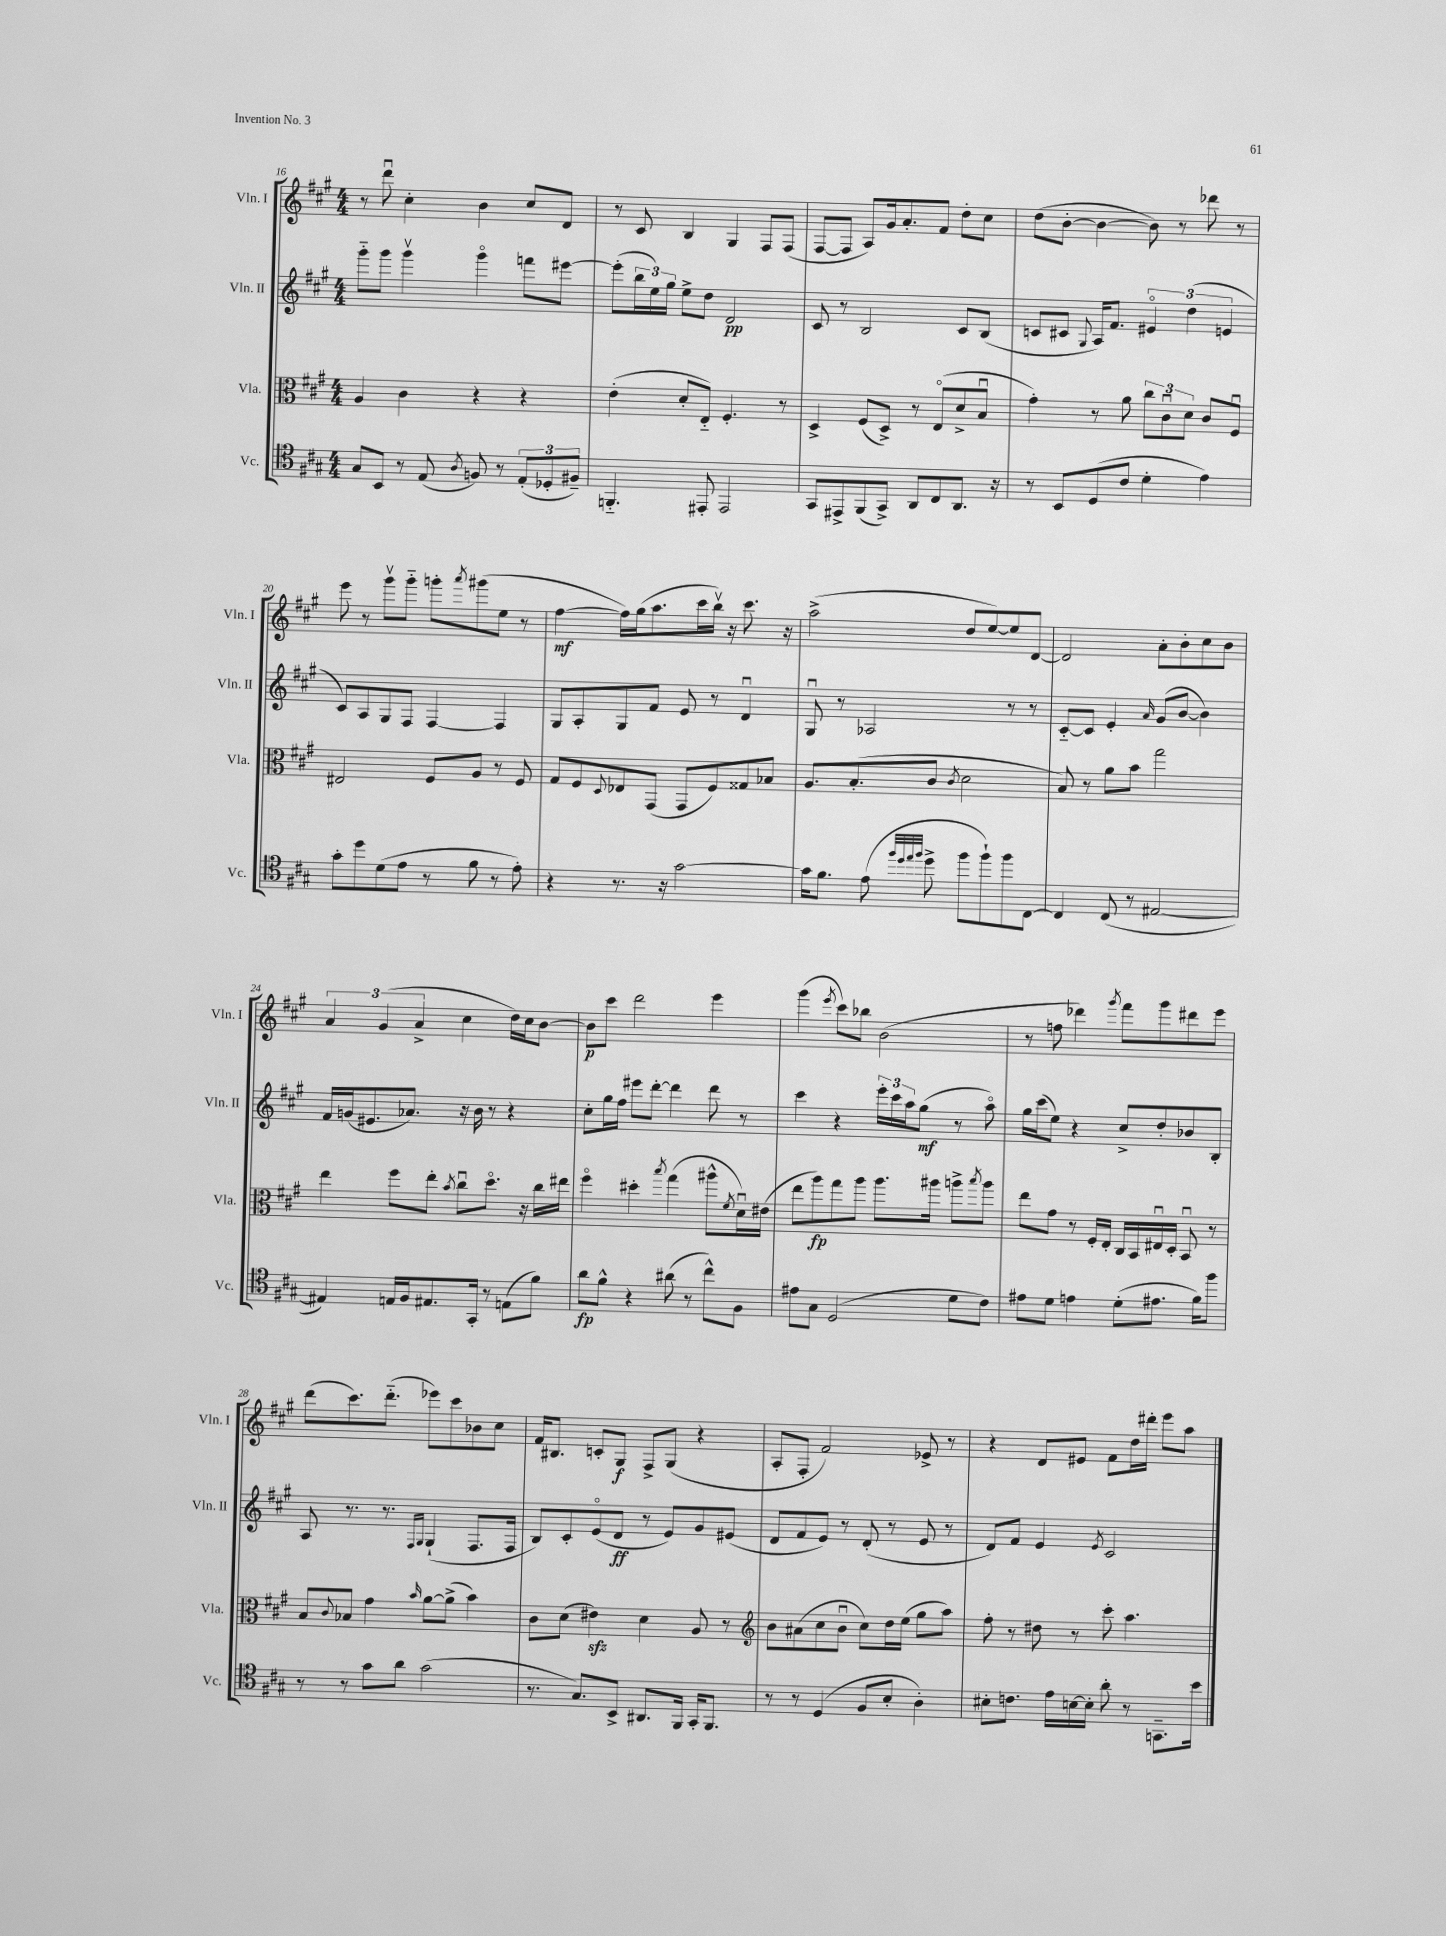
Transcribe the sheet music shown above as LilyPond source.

<<
\new StaffGroup <<
\new Staff = "s0" \with { instrumentName = "Vln. I" shortInstrumentName = "Vln. I" } {
    \clef treble \key a \major \numericTimeSignature \time 4/4
    r8 d'''8\downbow cis''4-. b'4 cis''8 d'8 |
    r8 cis'8 b4 gis4 fis8 fis8( |
    fis8~ fis8 a8) gis'16 a'8.-. fis'8 d''8-. cis''8 |
    d''8( b'8~-. b'4~ b'8) r8 des'''8 r8 |
    e'''8 r8 gis'''8\upbow gis'''8-_ g'''8-. \acciaccatura { a'''8 } gis'''8( e''8 r8 |
    fis''4~\mf fis''16) gis''16( a''8. cis'''16 b''16\upbow) r16 cis'''8. r16 |
    a''2->( d''8 e''8~) e''8 d'8~ |
    d'2 a'8-. b'8-. cis''8 b'8 |
    \tuplet 3/2 { a'4 gis'4( a'4-> } cis''4 d''16) cis''16 b'8~ |
    b'8\p cis'''8 d'''2 e'''4 |
    gis'''4( \acciaccatura { e'''8 } cis'''8) bes''8 b'2( |
    r8 f''8 des'''4) \acciaccatura { gis'''8 } fis'''8 gis'''8 dis'''8 e'''8 |
    d'''8( cis'''8.) d'''8.-_( ees'''8) cis'''8 bes'8 cis''8 |
    fis'16 bis8. c'8-. gis8\f fis8-> gis8( r4 |
    a8-. fis8-. fis'2) ees'8-> r8 |
    r4 d'8 eis'8 fis'8 d''16 dis'''16-. e'''8 a''8 \bar "|." |
}
\new Staff = "s1" \with { instrumentName = "Vln. II" shortInstrumentName = "Vln. II" } {
    \clef treble \key a \major \numericTimeSignature \time 4/4
    gis'''8-_ gis'''8 gis'''4\upbow gis'''4\flageolet f'''8 eis'''8~ |
    eis'''8-.( \tuplet 3/2 { b''16 e''16) gis''16 } e''8-> d''8 d'2\pp |
    cis'8 r8 b2 cis'8 b8( |
    c'8 cis'8 \appoggiatura { gis8 } a16) fis'8. \tuplet 3/2 { eis'4\flageolet d''4( e'4 } |
    cis'8) a8 gis8 fis8 fis4~ fis4 |
    gis8 a8-. gis8 fis'8 e'8 r8 d'4\downbow |
    gis8\downbow r8 aes2 r8 r8 |
    cis'8~-_ cis'8 e'4-. \grace { a'16 } gis'8( b'8~ b'4) |
    fis'16 g'16( eis'8. aes'8.) r16 b'16 r8 r4 |
    cis''8-. gis''16 fis''16 eis'''8 d'''8~-. d'''4 d'''8 r8 |
    cis'''4 r4 \tuplet 3/2 { e'''16-. cis'''16 a''16 } gis''8\mf( r8 a''8\flageolet) |
    gis''16 cis'''16( e''8) r4 cis''8-> d''8-. bes'8 b8-. |
    a8 r8. r8. \grace { fis16 gis16 } gis4-!( fis8. fis16 |
    b8) cis'8-. e'8\flageolet( d'8\ff r8 e'8) gis'8 eis'8( |
    d'8 fis'8 e'8) r8 d'8-.( r8 e'8 r8 |
    d'8) fis'8 e'4 \acciaccatura { e'8 } cis'2 \bar "|." |
}
\new Staff = "s2" \with { instrumentName = "Vla." shortInstrumentName = "Vla." } {
    \clef alto \key a \major \numericTimeSignature \time 4/4
    a4 cis'4 r4 r4 |
    e'4-.( d'8-. e8-_) fis4.-. r8 |
    d4-> fis8( d8->) r8 e8\flageolet( d'8-> b8\downbow |
    gis'4-.) r8 a'8 \tuplet 3/2 { cis''8 cis'8\downbow d'8 } cis'8 fis8\downbow |
    eis2 fis8 a8 r8 fis8 |
    gis8 fis8 \appoggiatura { d8 } ees8 gis,8( gis,8 fis8) gisis8 bes8 |
    a8. b8.-.( cis'8 \acciaccatura { cis'8 } d'2 |
    b8) r8 a'8 b'8 gis''2 |
    e''4 fis''8 e''8-. \acciaccatura { b'8 } cis''8\downbow d''8.\flageolet r16 cis''16 eis''16 |
    fis''4\flageolet dis''4-. \acciaccatura { b''8 } gis''4( ais''8-^ \acciaccatura { fis'8 } d'16\downbow) eis'16( |
    e''8 a''8\fp) gis''8 a''8 a''8. ais''16 a''8-> \acciaccatura { b''8 } a''8 |
    e''8 gis'8 r8 fis16-. e16-. cis16 b,16 eis16\downbow d16-. b,8\downbow r8 |
    b8 \appoggiatura { cis'8 } bes8 gis'4 \grace { b'16 } a'8~ a'8->( b'4) |
    cis'8 d'8( eis'4\sfz) d'4 a8 r8 |
    \clef treble b'8 ais'8( cis''8 b'8\downbow cis''8) d''16 e''16( gis''8 a''8) |
    fis''8-. r8 dis''8 r8 cis'''8-. a''4. \bar "|." |
}
\new Staff = "s3" \with { instrumentName = "Vc." shortInstrumentName = "Vc." } {
    \clef tenor \key a \major \numericTimeSignature \time 4/4
    gis8 b,8 r8 e8( \acciaccatura { a8 } f8) r8 \tuplet 3/2 { e8-.( des8-. fis8--) } |
    f,4.-_ eis,8-. eis,2 |
    gis,8 eis,8-> fis,8( gis,8->) a,8 cis8 a,8. r16 |
    r8 b,8 d8( cis'8 d'4-. e'4) |
    gis'8-. d''8 d'8( e'8 r8 fis'8 r8 e'8-.) |
    r4 r8. r16 gis'2~ |
    gis'16 fis'8. e'8( \grace { fis''32 d''32 e''32 fis''32 } d''8-> fis''8 fis''8-!) fis''8 cis8~ |
    cis4 cis8( r8 eis2~ |
    eis4) e16 fis16 eis8. gis,16-. r8 e8( fis'8) |
    a'8\fp fis'8-^ r4 ais'8( r8 cis''8-^) fis8 |
    eis'8 gis8 d2( d'8 cis'8) |
    eis'8 d'8 e'4 d'8-.( eis'8. fis'16) fis''8 |
    r8 r8 gis'8 a'8 gis'2( |
    r8. gis8.) b,8-> ais,8. fis,16 gis,16-. fis,8. |
    r8 r8 d4( fis8 b8-. a4-.) |
    bis8-. c'8. e'16 b16~ b16-. a'8-. r8 g,8.-- b'16 \bar "|." |
}
>>
>>
\layout { \context { \Score currentBarNumber = #16 } }
